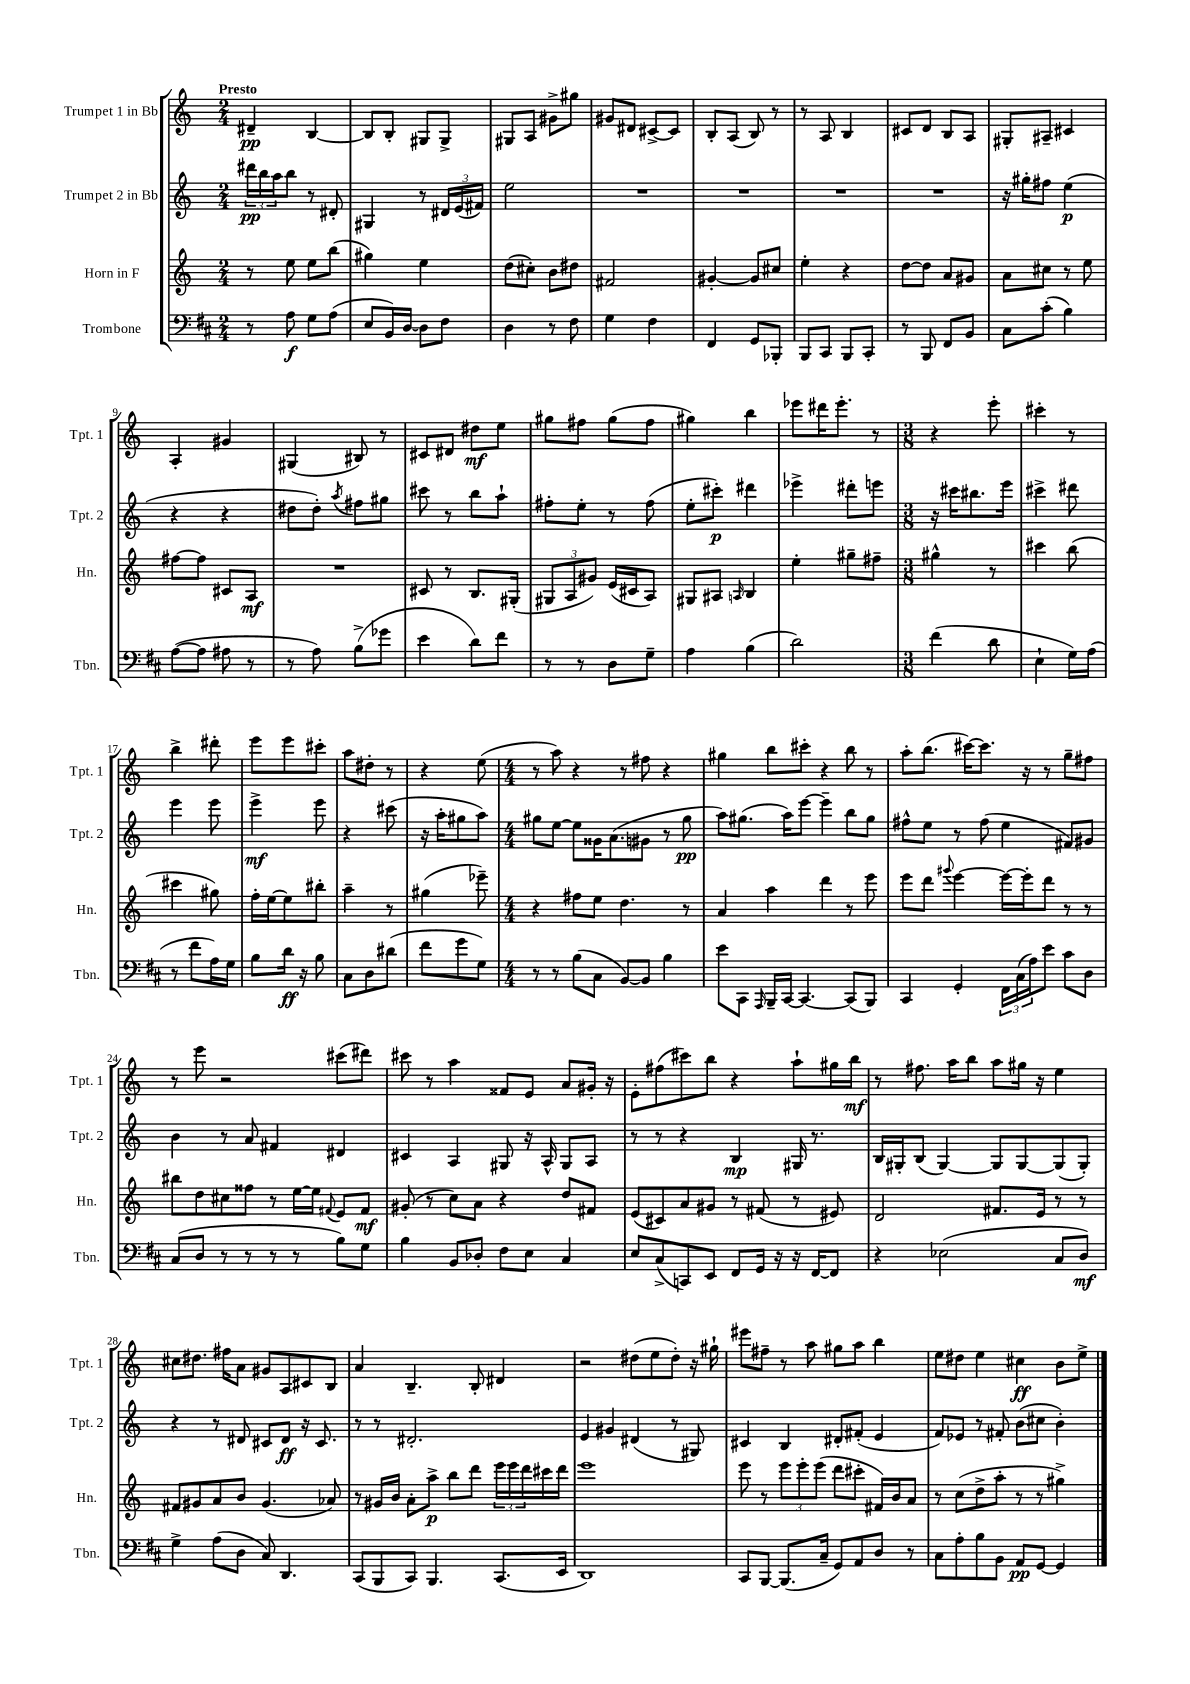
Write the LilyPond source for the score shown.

<<
\new StaffGroup <<
\new Staff = "s0" \with { instrumentName = "Trumpet 1 in Bb" shortInstrumentName = "Tpt. 1" } {
    \clef treble \key c \major \numericTimeSignature \time 2/4 \tempo "Presto"
    dis'4--\pp b4~ |
    b8 b8-. gis8 gis8-> |
    gis8 a8 gis'8-> gis''8 |
    gis'8 dis'8 cis'8~-> cis'8 |
    b8-. a8( b8) r8 |
    r8 a8 b4 |
    cis'8 d'8 b8 a8 |
    gis8-. ais8-- cis'4 |
    a4-. gis'4 |
    gis4( bis8) r8 |
    cis'8 dis'8 dis''8\mf e''8 |
    gis''8 fis''8 gis''8( fis''8 |
    gis''4) b''4 |
    ees'''8 dis'''16 ees'''8.-. r8 |
    \numericTimeSignature \time 3/8 r4 e'''8-. |
    cis'''4-. r8 |
    b''4-> dis'''8-. |
    e'''8 e'''8 cis'''8-. |
    a''8 dis''8-. r8 |
    r4 e''8( |
    \numericTimeSignature \time 4/4 r8 a''8) r4 r8 fis''8 r4 |
    gis''4 b''8 cis'''8-. r4 b''8 r8 |
    a''8-. b''8.( cis'''16~) cis'''8. r16 r8 g''8-- fis''8 |
    r8 e'''8 r2 cis'''8( dis'''8) |
    cis'''8 r8 a''4 fisis'8 e'8 a'8 gis'16-. r16 |
    e'8-. fis''8( cis'''8) b''8 r4 a''8-! gis''16 b''16\mf |
    r8 fis''8. a''16 b''8 a''8 gis''16 r16 e''4 |
    cis''8 dis''8. fis''16 a'8 gis'8 a8 cis'8 b8 |
    a'4 b4.-- b8-. dis'4 |
    r2 dis''8( e''8 dis''8-.) r16 gis''16-! |
    eis'''8 fis''8-- r8 a''8 gis''8 a''8 b''4 |
    e''8 dis''8 e''4 cis''4\ff b'8 e''8-> \bar "|." |
}
\new Staff = "s1" \with { instrumentName = "Trumpet 2 in Bb" shortInstrumentName = "Tpt. 2" } {
    \clef treble \key c \major \numericTimeSignature \time 2/4
    \tuplet 3/2 { dis'''16\pp b''16 a''16 } b''8 r8 dis'8-. |
    gis4 r8 \tuplet 3/2 { dis'16 e'16( fis'16) } |
    e''2 |
    R2 |
    R2 |
    R2 |
    R2 |
    r16 gis''16-. fis''8 e''4\p( |
    r4 r4 |
    dis''8 dis''8-.) \acciaccatura { a''8 } fis''8 gis''8 |
    cis'''8 r8 b''8 a''8-! |
    fis''8-. e''8-. r8 fis''8( |
    e''8-. cis'''8-.\p) dis'''4 |
    ees'''4-> dis'''8-. e'''8 |
    \numericTimeSignature \time 3/8 r16 cis'''16 bis''8. e'''16 |
    cis'''4-> dis'''8 |
    e'''4 e'''8 |
    e'''4->\mf e'''8 |
    r4 cis'''8( |
    r16 a''16-. gis''8 a''8) |
    \numericTimeSignature \time 4/4 gis''8 e''8~ e''8 gisis'16 a'8.( gis'8 r8 gis''8\pp |
    a''8) gis''8.( a''16) e'''8~ e'''4-- b''8 gis''8 |
    fis''8-^ e''8 r8 fis''8( e''4 fis'8) gis'8 |
    b'4 r8 a'8 fis'4 dis'4 |
    cis'4 a4 gis8 r16 a16-^ gis8 a8 |
    r8 r8 r4 b4\mp gis16 r8. |
    b16 gis16-. b8( gis4~) gis8 gis8~ gis8( gis8-.) |
    r4 r8 dis'8 cis'8 dis'8\ff r16 cis'8. |
    r8 r8 dis'2.-. |
    e'4 gis'4 dis'4( r8 gis8) |
    cis'4 b4 dis'8-. fis'8-.( e'4 |
    f'8) ees'8 r8 fis'8-. b'8( cis''8 b'4-.) \bar "|." |
}
\new Staff = "s2" \with { instrumentName = "Horn in F" shortInstrumentName = "Hn." } {
    \clef treble \key c \major \numericTimeSignature \time 2/4
    r8 e''8 e''8 b''8( |
    gis''4) e''4 |
    d''8( cis''8-.) b'8 dis''8 |
    fis'2 |
    gis'4~-. gis'8 cis''8 |
    e''4-. r4 |
    d''8~ d''8 a'8 gis'8 |
    a'8 cis''8 r8 e''8 |
    fis''8~ fis''8 cis'8 a8\mf |
    R2 |
    cis'8 r8 b8. gis16-.( |
    \tuplet 3/2 { gis8 a8 gis'8) } e'16( cis'16 a8) |
    gis8 ais8 \grace { a16 } b4 |
    e''4-. gis''8-- fis''8-- |
    \numericTimeSignature \time 3/8 gis''4-^ r8 |
    cis'''4 b''8( |
    cis'''4 gis''8) |
    f''16-. e''16~ e''8 bis''8-. |
    a''4-- r8 |
    gis''4( ees'''8--) |
    \numericTimeSignature \time 4/4 r4 fis''8 e''8 d''4. r8 |
    a'4 a''4 d'''4 r8 e'''8 |
    e'''8 d'''8 \appoggiatura { gis'''8 } e'''4~ e'''16~ e'''16-. d'''8 r8 r8 |
    bis''8 d''8 cis''8 fisis''8 r8 e''16~ e''16 \appoggiatura { fis'8 } e'8 fis'8\mf |
    gis'8-.( r8 c''8) a'8 r4 d''8 fis'8 |
    e'8( cis'8) a'8 gis'8 r8 fis'8( r8 eis'8) |
    d'2 fis'8. e'16 r8 r8 |
    fis'8 gis'8 a'8 b'8 gis'4.( aes'8) |
    r8 gis'16 b'16 a'8-. a''8->\p b''8 d'''8 \tuplet 3/2 { e'''16 e'''16 d'''16 } cis'''16 d'''16 |
    e'''1 |
    e'''8 r8 \tuplet 3/2 { e'''8 e'''8-. e'''8( } d'''8 cis'''8-. fis'16) b'16 a'8 |
    r8 c''8( d''8-> a''8-. r8 r8 gis''4->) \bar "|." |
}
\new Staff = "s3" \with { instrumentName = "Trombone" shortInstrumentName = "Tbn." } {
    \clef bass \key d \major \numericTimeSignature \time 2/4
    r8 a8\f g8 a8( |
    e8 b,16) d16~ d8 fis8 |
    d4 r8 fis8 |
    g4 fis4 |
    fis,4 g,8 bes,,8-. |
    b,,8 cis,8 b,,8 cis,8-. |
    r8 b,,8 fis,8 b,8 |
    cis8 cis'8-.( b4) |
    a8~( a8 ais8 r8 |
    r8 a8) b8->( ges'8 |
    e'4 d'8) fis'8 |
    r8 r8 d8 g8-- |
    a4 b4( |
    d'2) |
    \numericTimeSignature \time 3/8 fis'4( d'8 |
    e4-! g16) a16( |
    r8 fis'8 a16) g16 |
    b8 d'16\ff r16 b8 |
    cis8 d8 dis'8( |
    fis'8 g'8 g8) |
    \numericTimeSignature \time 4/4 r8 r8 b8( cis8 b,8~) b,8 b4 |
    e'8 cis,8 \grace { a,,16 } b,,16-- cis,16~ cis,4.~ cis,8( b,,8) |
    cis,4 g,4-. \tuplet 3/2 { fis,16 cis16( a16) } e'8 cis'8 d8 |
    cis8( d8 r8 r8 r8 r8 b8) g8 |
    b4 b,8 des8-. fis8 e8 cis4 |
    e8 cis8->( c,8) e,8 fis,8 g,16 r16 r16 fis,16~ fis,8 |
    r4 ees2( cis8 d8\mf) |
    g4-> a8( d8 cis8) d,4. |
    cis,8( b,,8 cis,8) b,,4. cis,8.( e,16 |
    d,1) |
    cis,8 b,,8~ b,,8.( cis16-- g,8) a,8 d8 r8 |
    cis8 a8-. b8 b,8 a,8\pp g,8~ g,4 \bar "|." |
}
>>
>>
